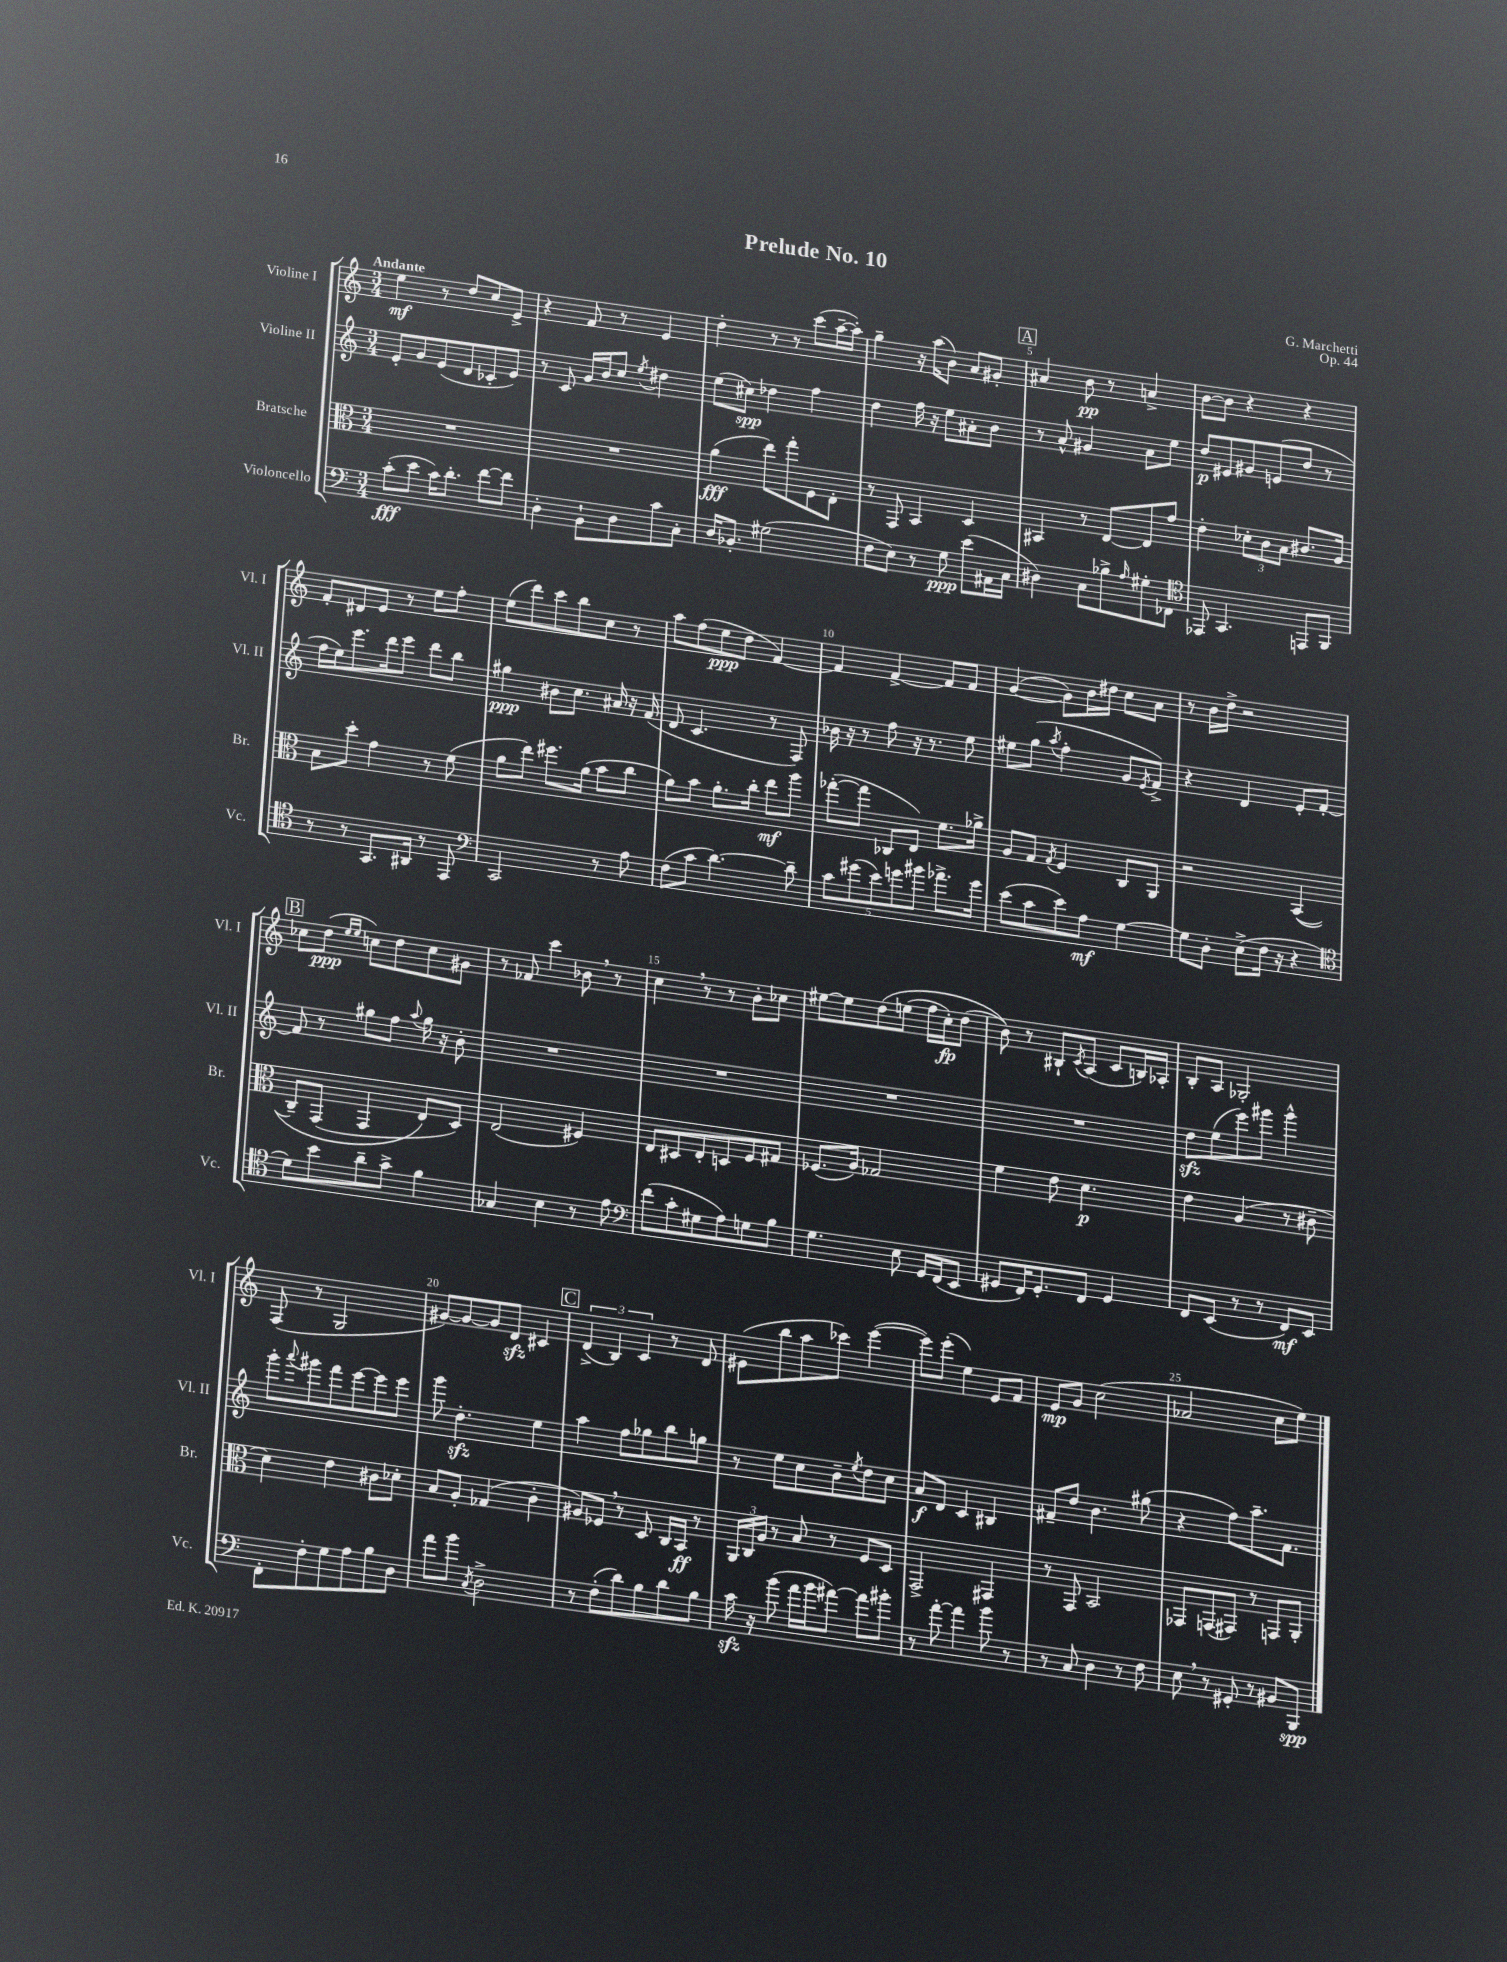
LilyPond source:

\header { title = "Prelude No. 10" composer = "G. Marchetti" opus = "Op. 44" }
<<
\new StaffGroup <<
\new Staff = "s0" \with { instrumentName = "Violine I" shortInstrumentName = "Vl. I" } {
    \clef treble \key c \major \numericTimeSignature \time 3/4 \tempo "Andante"
    e''4\mf r8 d''8 c''8 e'8-> |
    r4 f'8 r8 e'4 |
    d''4-. r8 r8 c'''8( a''16~-- a''16-.) |
    g''4-- r16 a''16( b'8) a'8 gis'8-. |
    \mark \markup { \box "A" } ais'4 b'8\pp r8 a'4-> |
    b'8~ b'8 r4 r4 |
    f'8-. dis'8 e'8 r8 e''8 f''8-. |
    e''8( d'''8) c'''8 b''8 c''8 r8 |
    a''8 f''8( e''8\ppp d''8 f'4~) |
    f'4 f'4~-> f'8 f'8 |
    g'4~( g'8) b'16 dis''16 c''8 a'8 |
    r8 b'16 d''16-> r2 |
    \mark \markup { \box "B" } ces''8 d''8\ppp( \grace { e''16 e''16 } c''8) d''8 c''8 gis'8 |
    r8 fes'8 c'''4 bes'8 \breathe r8 |
    c''4 \breathe r8 r8 b'8-. ces''8 |
    eis''8~ eis''8 d''8\( e''8( f''16 c''16-.\fp) d''8( |
    b'8)\) r8 bis8-! \acciaccatura { c'8 } a8( c'8 b16) aes16-. |
    b8-. a8 ges2-. |
    f8( r8 g2 |
    gis'8~) gis'8~ gis'8 d'8\sfz cis'4 |
    \mark \markup { \box "C" } \tuplet 3/2 { d'4->( b4) c'4 } r8 d'8 |
    eis'8( b''8 a''8 ces'''8) e'''4~( |
    e'''8) e'''8-.( e''4) e'8 f'8 |
    e'8\mp g'8 c''2( |
    aes'2 c''8 e''8) \bar "|." |
}
\new Staff = "s1" \with { instrumentName = "Violine II" shortInstrumentName = "Vl. II" } {
    \clef treble \key c \major \numericTimeSignature \time 3/4
    e'8-. g'8 e'8( d'8 ces'8-. e'8) |
    r8 c'8 g'16 b'16 c''8 \acciaccatura { e''8 } dis''4 |
    e''8( cis''8\spp) des''4 f''4 |
    d''4 f''16 r16 e''8 ais'8-. b'8 |
    \mark \markup { \box "A" } r8 a'8-^ gis'4 a'8 e''8 |
    d''8\p eis'8 gis'8 e'8( d''8 r8 |
    f''16 e''16) e'''8. d'''16 e'''8 d'''8 b''8 |
    gis''4\ppp bis'8 c''8. ais'16 r16 f'16( |
    d'8 c'4. r8 f8) |
    bes'16 r16 r8 f''8 r16 r8. e''8 |
    eis''8 g''8( \acciaccatura { a''8 } f''4-. g'8 \acciaccatura { e'8 } f'8->) |
    r4 d'4 e'8-. f'8~-. |
    \mark \markup { \box "B" } f'8 r8 gis''8 f''8 \appoggiatura { a''8 } gis''16 r16 b'8-. |
    R2. |
    R2. |
    R2. |
    R2. |
    d''8\sfz e''8( e'''8) gis'''8 gis'''4-^ |
    g'''8-. \appoggiatura { a'''8 } gis'''8 f'''8 e'''8~ e'''8 e'''8 |
    g'''8 d''4.-.\sfz e''4 |
    \mark \markup { \box "C" } a''4 f''8 ges''8 b''8 g''8 |
    r8 e''8 c''8 b'8-- \acciaccatura { e''8 } d''8 c''8 |
    a'8\f d'8 c'4 bis4 |
    fis'8-- d''8 b'4. gis''8( |
    r4 f''8) a''8.-- f'8. \bar "|." |
}
\new Staff = "s2" \with { instrumentName = "Bratsche" shortInstrumentName = "Br." } {
    \clef alto \key c \major \numericTimeSignature \time 3/4
    R2. |
    R2. |
    a'4\fff( e''8) g''8-. f8 e8-. |
    r8 g,8 b,4 d4 |
    \mark \markup { \box "A" } bis,4 r8 e8~ e8 g'8 |
    e'4-. \tuplet 3/2 { des'8-. c'8 b8 } cis'8. a16 |
    b8 d''8-. g'4 r8 f'8( |
    a'8 e''8) fis''8. a'16( b'8 c''8 |
    a'8) b'8 a'8.-. c''16-. e''8\mf a''8 |
    ges''8~-.( ges''8 ces8 e8) f'8. aes'16-> |
    a8 g8 \acciaccatura { g8 } f4 c8 a,8 |
    r2 b,4(\( |
    \mark \markup { \box "B" } c8--) g,8( g,4 e8\) d8) |
    e2( fis4) |
    e8 dis8 e8-. d8 f8 gis8 |
    fes8.( a16) ges2 |
    f'4 e'8 d'4.\p |
    e'4 a4( r8 cis'8-- |
    d'4) e'4 cis'8 des'8-. |
    b8 a8-. ges4( c'4-. |
    \mark \markup { \box "C" } ais8) fes8 \breathe r8 d8 c16 b,16\ff r8 |
    \tuplet 3/2 { a,16 c16 a16 } r8 b8 r8 f8 d8 |
    g,2-> gis,4 |
    r8 g,8 b,2 |
    ges,8 g,8( gis,8) r8 g,8 a,8-. \bar "|." |
}
\new Staff = "s3" \with { instrumentName = "Violoncello" shortInstrumentName = "Vc." } {
    \clef bass \key c \major \numericTimeSignature \time 3/4
    c'8-.\fff( e'8 c'16) d'8.-. f'8~ f'8 |
    d4-. b,8-! d8 c'8 c8-. |
    d16 bes,8.-. gis2( |
    f8 e8) r8 g8\ppp e'8( ais,16 c16 |
    \mark \markup { \box "A" } dis4) c8 bes8-> \grace { a16 } gis8-. fes,8 |
    \clef tenor ees,8 g,4. e,8 f,8 |
    r8 r8 g,8. ais,16 r8 e,8 |
    \clef bass c,2 r8 a8 |
    f8( c'8 d'4.~) d'8-- |
    \tuplet 5/4 { c'8 gis'8( e'8) g'8 bis'8 } aes'8.-> g'16 |
    e'8( c'8 e'8) a8\mf g4~ |
    g8 d8-. e8->( f16 r16 r4 |
    \mark \markup { \box "B" } \clef tenor d'8) b'8 a'8-- g'8-> f'4 |
    ges4 b4 r8 e'8 |
    \clef bass f'8( c'8-. gis8 a8) g8 b8 |
    g4. e8 g,16 f,16( e,8 |
    gis,8 f,16) gis,8.-. f,8 gis,4 |
    f,8 e,8( r8 r8 f,8\mf) e,8 |
    f,8-. f8-. g8 a8 b8 d8 |
    a'8 b'8 \acciaccatura { c8 } d2-> |
    \mark \markup { \box "C" } r8 f8-.( d'8) b8 d'8 b8 |
    c'16\sfz r16 b'8( a'16 b'16 ais'8~) ais'8 bis'8-. |
    r8 a'8~-. a'4 b'8 r8 |
    r8 c8 d4 r8 f8 |
    e8 \breathe r8 gis,8-. r8 bis,8 b,,8\spp \bar "|." |
}
>>
>>
\layout { \context { \Score \override BarNumber.break-visibility = ##(#f #t #t) barNumberVisibility = #(every-nth-bar-number-visible 5) } }
